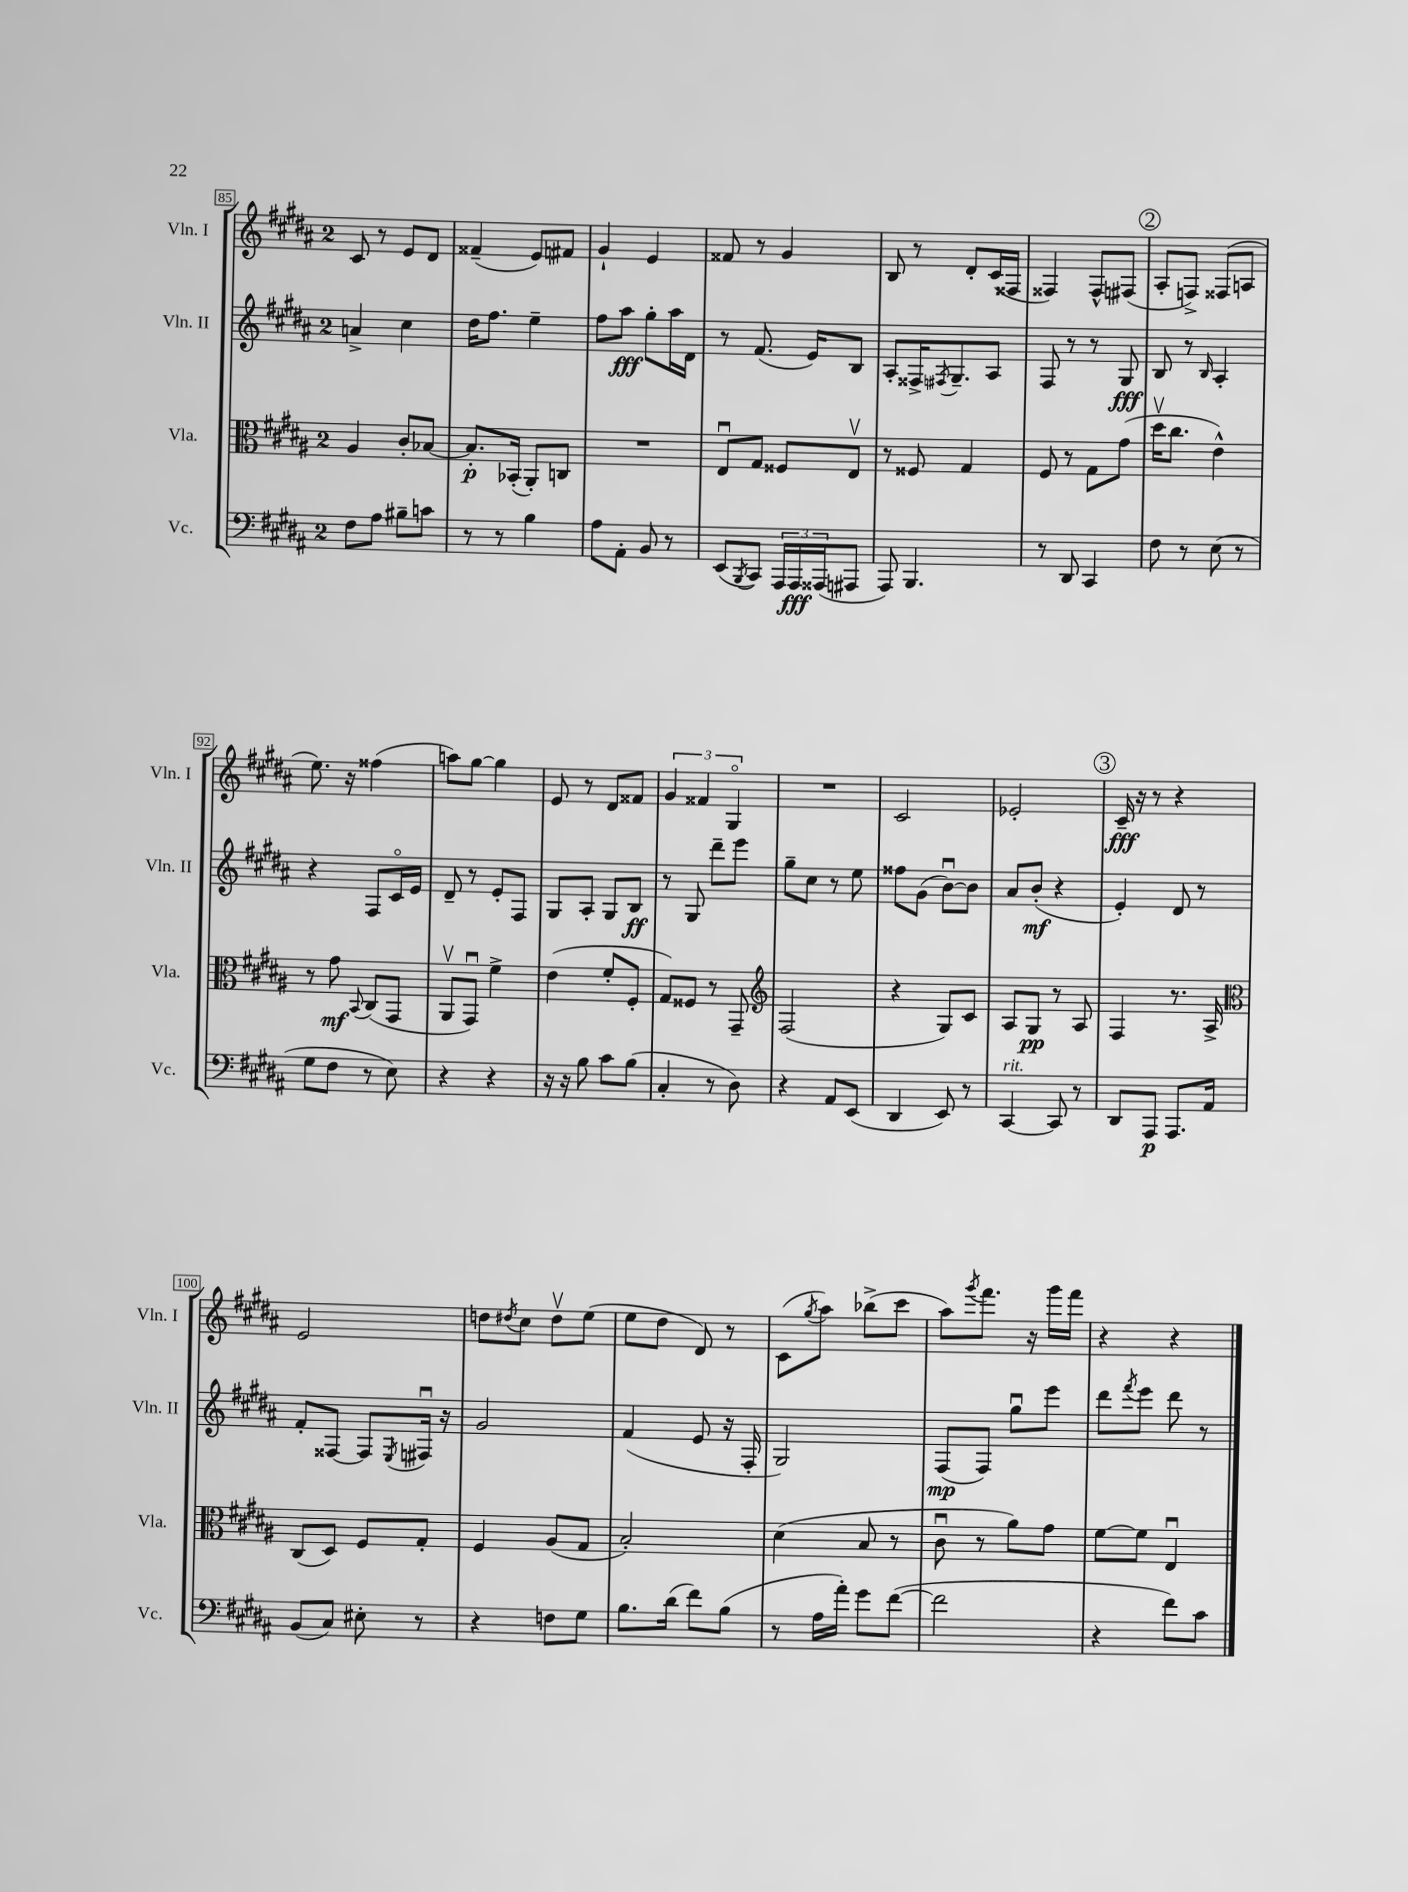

**kern	**kern	**kern	**kern
*staff4	*staff3	*staff2	*staff1
*clefF4	*clefC3	*clefG2	*clefG2
*k[f#c#g#d#a#]	*k[f#c#g#d#a#]	*k[f#c#g#d#a#]	*k[f#c#g#d#a#]
*M2/4	*M2/4	*M2/4	*M2/4
8F#	4A#	4a^	8c#
8A#	.	.	8r
8B#~	8c#'	4cc#	8e
8c	[8B-	.	8d#
=	=	=	=
8r	8.B-']	16dd#	(4f##~
.	.	8.ff#	.
8r	.	.	.
.	(16BB-'	.	.
4B	8AA#')	4ee~	8e)
.	8C	.	8f#
=	=	=	=
8A#	2r	8ff#	4g#`
8AA#'	.	8aa#	.
8BB	.	8gg#'	4e
8r	.	16aa#	.
.	.	16d#	.
=	=	=	=
(8EE	8Eu	8r	8f##
8qBBB	.	.	.
8CC#)	8G#	(8.f#	8r
24AAA#	8F##	.	4g#
24AAA#	.	.	.
.	.	16e)	.
(24AAA##	.	.	.
8AAA#	8Ev	8B	.
=	=	=	=
8AAA#)	8r	8A#'	8B
4.BBB	8F##	16F##^	8r
.	.	8qF#	.
.	.	8.G#~	.
.	4G#	.	8d#'
.	.	8A#	(16c#
.	.	.	16F##
=	=	=	=
8r	8F#	8F#	4F##)
8DD#	8r	8r	.
4CC#	8G#	8r	8F##^^
.	(8g#	8G#	(8F#
=	=	=	=
8F#	16dd#v	8B	8A#'
.	8.cc#	.	.
8r	.	8r	8F^)
.	.	16qqB	.
(8E	4e^^)	4A#'	(8F##
8r	.	.	8A
=	=	=	=
8G#	8r	4r	8.ee)
8F#	8g#	.	.
.	.	.	16r
.	8qqBB	.	.
8r	(8C#	8F#	(4ff##
8E)	8GG#	16c#o	.
.	.	16e	.
=	=	=	=
4r	8AA#v	8d#~	8aa)
.	8GG#u)	8r	[8gg#
4r	4f#^	8e'	4gg#]
.	.	8F#	.
=	=	=	=
16r	(4e	8G#	8e
16r	.	.	.
8B	.	8A#'	8r
8c#	8f#'	8G#	8d#
(8B	8F#'	8B	8f##
=	=	=	=
4C#'	8G#)	8r	6g#
.	8F##	8G#	.
.	.	.	6f##
8r	8r	8ddd#~	.
.	.	.	6G#o
8D#)	8GG#~	8eee	.
=	=	=	=
*	*clefG2	*	*
4r	(2F#	8gg#~	2r
.	.	8cc#	.
8AA#	.	8r	.
(8EE	.	8ee	.
=	=	=	=
4DD#	4r	8ff##	2c#
.	.	(8g#	.
8EE)	8G#)	[8bu)	.
8r	8c#	8b]	.
=	=	=	=
[4CC#	8A#	8a#	2e-'
.	8G#	(8b'	.
8CC#]	8r	4r	.
8r	8A#	.	.
=	=	=	=
8DD#	4F#	4e')	16c#~
.	.	.	16r
8AAA#	.	.	8r
8.AAA#	8.r	8d#	4r
.	.	8r	.
16AA#	16A#^	.	.
=	=	=	=
*	*clefC3	*	*
(8BB	(8C#	8f#'	2e
8C#)	8D#)	[8F##	.
8E#'	8F#	8F##]	.
.	.	8qE	.
8r	8G#'	16F#u	.
.	.	16r	.
=	=	=	=
4r	4F#	2g#	8dd
.	.	.	8qdd#
.	.	.	8cc#
8F	(8A#	.	8dd#v
8G#	8G#	.	(8ee
=	=	=	=
8.B	2B')	(4f#	8ee
.	.	.	8dd#
(16d#	.	.	.
8f#)	.	8e	8d#)
(8B	.	16r	8r
.	.	16F#'	.
=	=	=	=
8r	(4d#	2G#)	(8c#
.	.	.	8qgg#
16A#	.	.	8aa#)
16a#')	.	.	.
8g#	8B	.	(8bb-^
([8f#	8r	.	8ccc#
=	=	=	=
2f#]	8c#u	(8F#	8aa#)
.	.	.	8qggg#
.	8r	8F#)	8.fff#
.	8a#)	8gg#u	.
.	.	.	16r
.	8g#	8eee	16ggg#
.	.	.	16fff#
=	=	=	=
4r	[8f#	8ddd#	4r
.	.	8qfff#	.
.	8f#]	8eee	.
8f#)	4Eu	8ddd#	4r
8c#	.	8r	.
==	==	==	==
*-	*-	*-	*-
